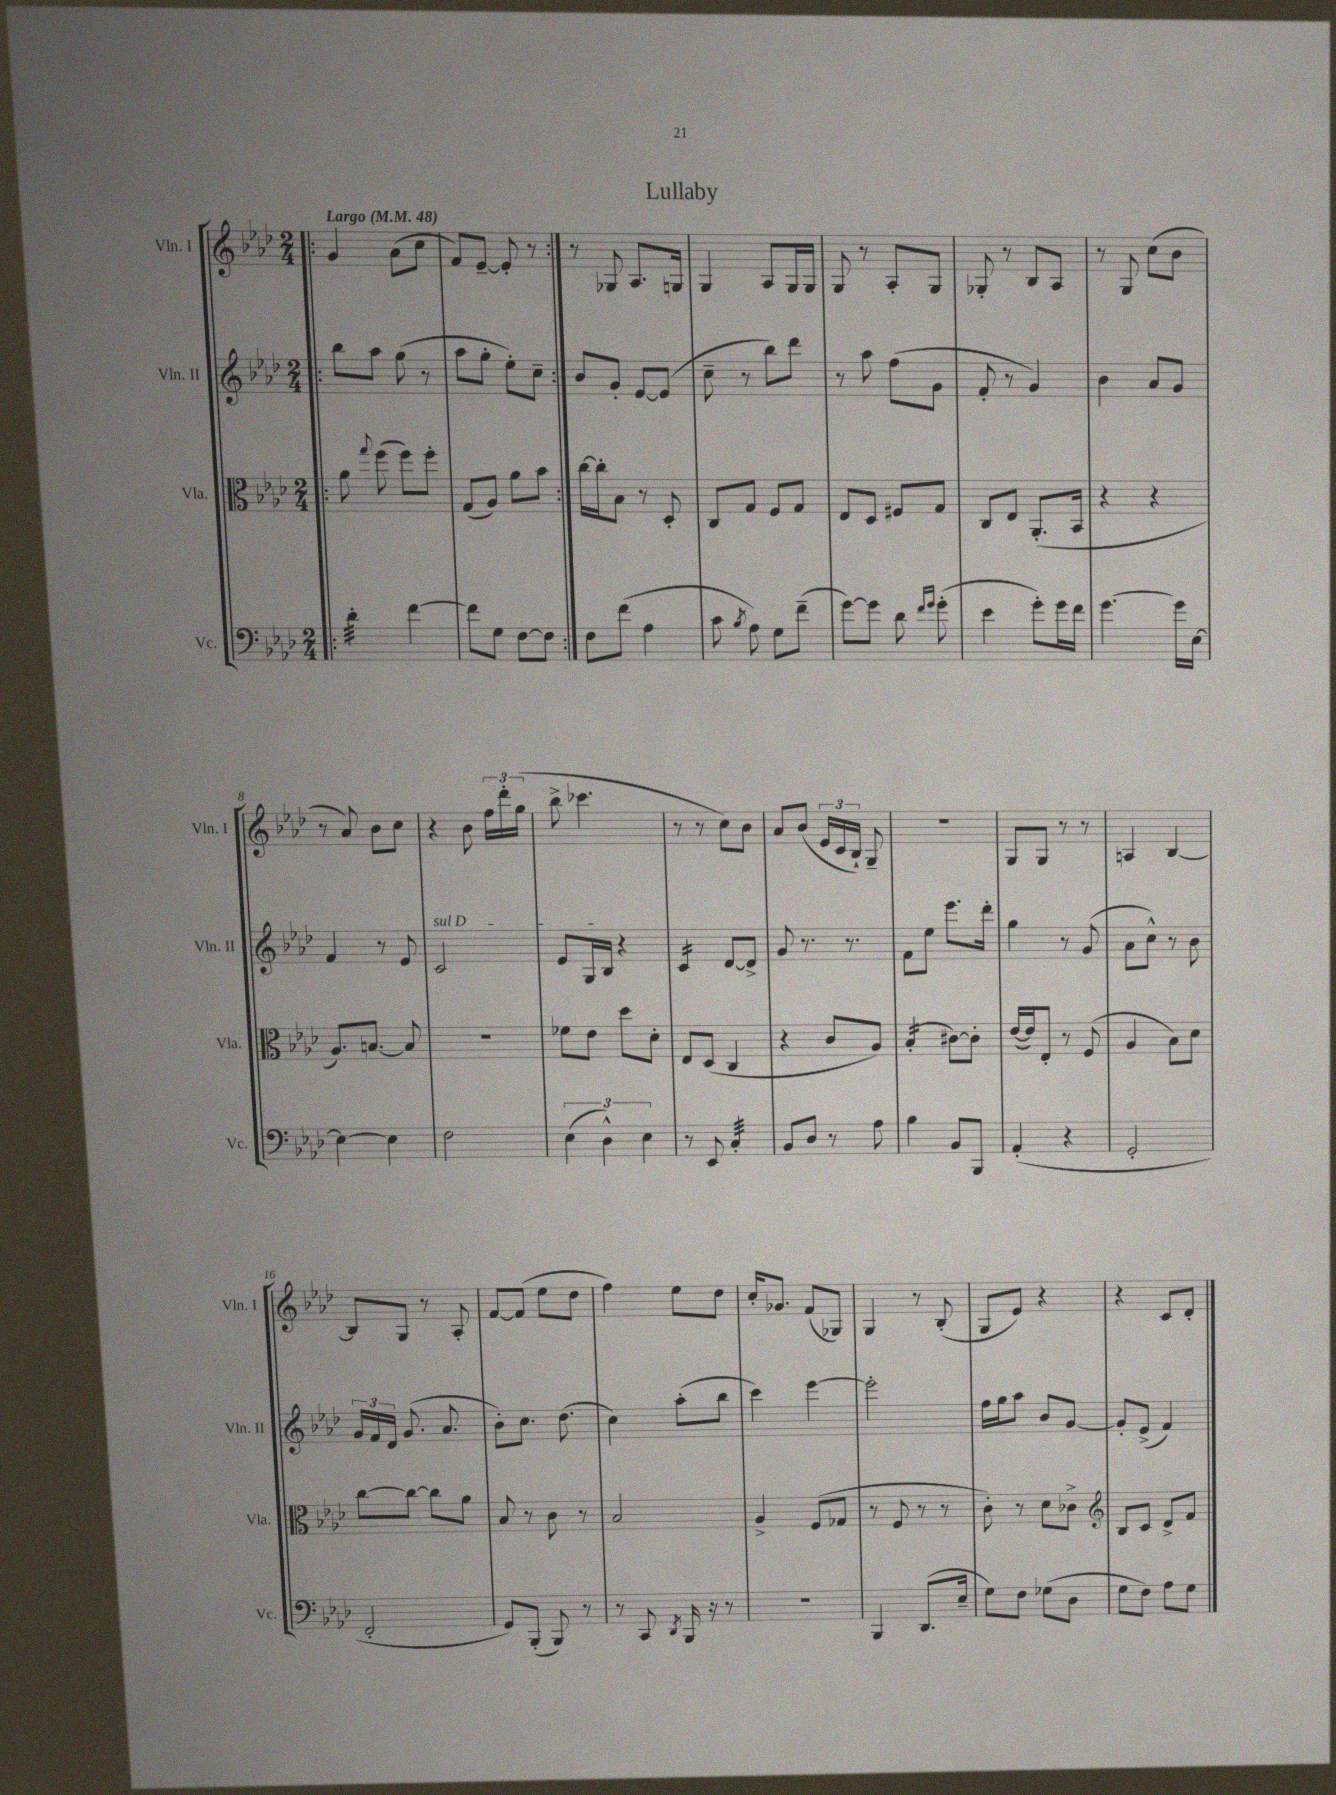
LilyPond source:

\header { title = "Lullaby" }
<<
\new StaffGroup <<
\new Staff = "s0" \with { instrumentName = "Vln. I" shortInstrumentName = "Vln. I" } {
    \clef treble \key aes \major \numericTimeSignature \time 2/4 \tempo "Largo" 4 = 48
    \autoBeamOff \repeat volta 2 { \bar ".|:" g'4 aes'8[( c''8] |
    f'8[) ees'8]~-- ees'8-. r8 | }
    r8 ges8 aes8.[ g16] |
    g4 aes8[ g16 g16] |
    g8 r8 aes8[-. g8] |
    ges8-. r8 bes8[ aes8] |
    r8 g8 c''8[( bes'8] |
    r8 aes'8) bes'8[ c''8] |
    r4 bes'8 \tuplet 3/2 { f''16[ des'''16-. g''16]( } |
    bes''8-> ces'''4. |
    r8 r8 c''8[) bes'8] |
    aes'8[ bes'8]( \tuplet 3/2 { ees'16[ c'16 bes16]-!) } g8-- |
    R2 |
    g8[ g8] r8 r8 |
    a4 bes4~ |
    bes8[ g8] r8 aes8-. |
    f'8[~ f'8]( ees''8[ des''8] |
    f''4) ees''8[ des''8] |
    c''16[-. ges'8.] f'8[( ges8]) |
    g4 r8 bes8-.( |
    g8[ ees'8]) r4 |
    r4 c'8[ des'8]-. \bar "|." |
}
\new Staff = "s1" \with { instrumentName = "Vln. II" shortInstrumentName = "Vln. II" } {
    \clef treble \key aes \major \numericTimeSignature \time 2/4
    \autoBeamOff \repeat volta 2 { \bar ".|:" bes''8[ aes''8] g''8( r8 |
    aes''8[ g''8]-. ees''8[-.) c''8]-- | }
    bes'8[ g'8]-. ees'8[~ ees'8]( |
    c''8-- r8 bes''8[) des'''8] |
    r8 aes''8 f''8[( g'8] |
    f'8-. r8 g'4) |
    bes'4 aes'8[ g'8] |
    f'4 r8 ees'8 |
    \once \override TextSpanner.bound-details.left.text = \markup { \italic "sul D" } c'2\startTextSpan |
    ees'8[ g16 bes16]\stopTextSpan r4 |
    c'4:16 des'8[~ des'8]-> |
    g'8 r8. r8. |
    f'8[ ees''8] ees'''8.[ des'''16]-. |
    g''4 r8 g'8( |
    aes'8[ c''8]-^) r8 bes'8 |
    \tuplet 3/2 { g'16[ f'16 des'16] } g'8.( aes'8. |
    bes'8[-.) c''8.] des''8.( |
    c''4) aes''8[-.( bes''8] |
    c'''4) ees'''4~ |
    ees'''2-. |
    f''16[ g''16 aes''8] bes'8[ g'8]~ |
    g'8[-. ees'8]->( f'4) \bar "|." |
}
\new Staff = "s2" \with { instrumentName = "Vla." shortInstrumentName = "Vla." } {
    \clef alto \key aes \major \numericTimeSignature \time 2/4
    \autoBeamOff \repeat volta 2 { \bar ".|:" aes'8 \appoggiatura { g''8 } f''8( f''8[) f''8]-. |
    g8[( aes8]) aes'8[ bes'8] | }
    c''16[~ c''16-. bes8] r8 des8-. |
    c8[ g8] f8[ g8] |
    ees8[ des8] fis8[ g8] |
    c8[ ees8] aes,8.[-.( bes,16] |
    r4 r4 |
    aes8.[) b8.]~ b8 |
    R2 |
    fes'8[ ees'8] des''8[ des'8]-. |
    ees8[ des8]( c4 |
    r4 c'8[ aes8]) |
    bes4:16-.( cis'8[~) cis'8]-. |
    ees'16[~( ees'16) ees8]-. r8 f8( |
    aes4 bes8[) des'8] |
    c''8[~ c''8]~ c''8[ aes'8] |
    bes8 r8 c'8 r8 |
    bes2 |
    aes4-> f8[( ges8] |
    r8 f8 r8 r8 |
    c'8-.) r8 des'8[ ces'8]-> |
    \clef treble bes8[ c'8] des'8[-> f'8] \bar "|." |
}
\new Staff = "s3" \with { instrumentName = "Vc." shortInstrumentName = "Vc." } {
    \clef bass \key aes \major \numericTimeSignature \time 2/4
    \autoBeamOff \repeat volta 2 { \bar ".|:" des'4:32-. f'4~ |
    f'8[ g8] f8[~ f8] | }
    f8[ f'8]( aes4 |
    c'8 \acciaccatura { bes8 } aes8) g8[ f'8]--( |
    g'8[~) g'8] des'8 \grace { f'16[ g'16] } g'8-.( |
    ees'4 g'8[-.) g'16 f'16] |
    g'4.~ g'16[ ees16]~ |
    ees4~ ees4 |
    f2 |
    \tuplet 3/2 { ees4( des4-^) ees4 } |
    r8 ees,8 c4:32-. |
    bes,8[ des8] r8 aes8 |
    bes4 bes,8[ bes,,8] |
    aes,4-.( r4 |
    g,2-. |
    f,2-. |
    g,8[) bes,,8]-.( bes,,8) r8 |
    r8 c,8 \acciaccatura { des,8 } bes,,16 r16 r8 |
    r2 |
    bes,,4 des,8.[( ees16]-- |
    g8[) f8] ges8[( des8] |
    g8[ f8]) aes8[ g8] \bar "|." |
}
>>
>>
